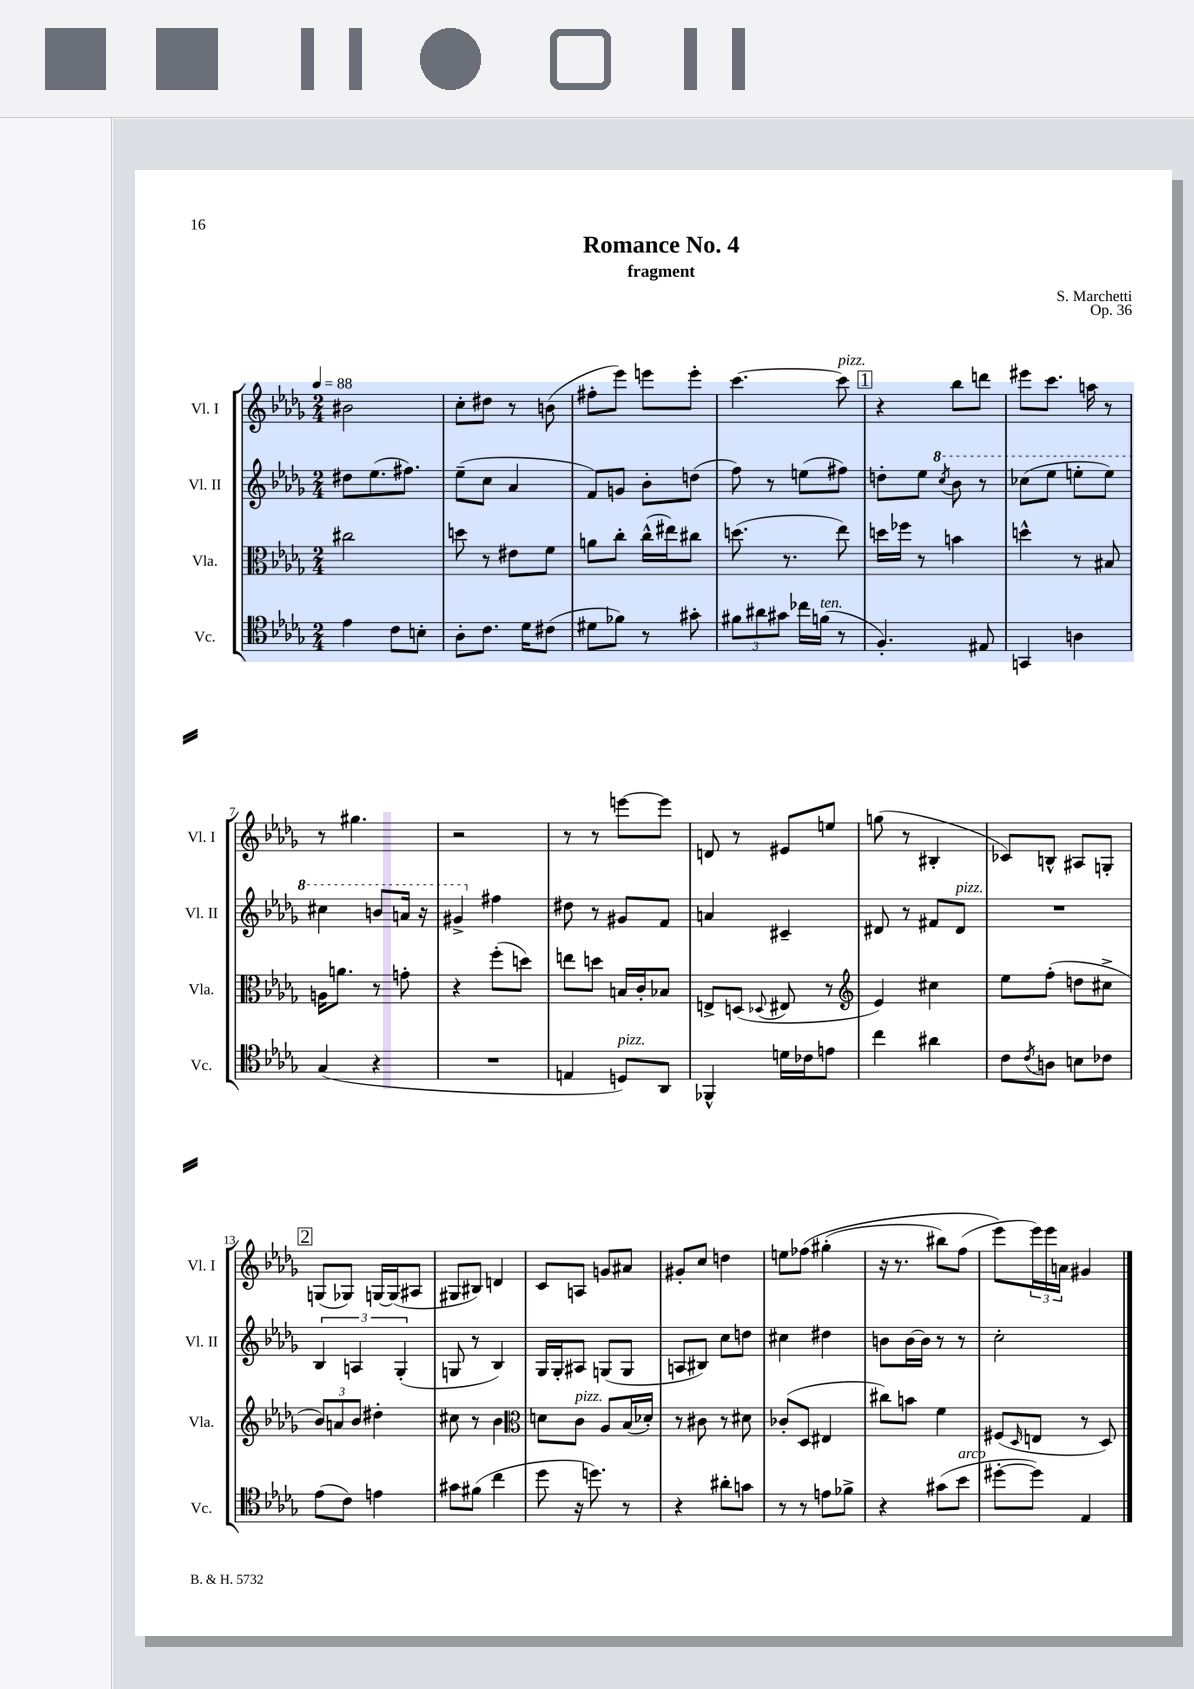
\header { title = "Romance No. 4" composer = "S. Marchetti" subtitle = "fragment" opus = "Op. 36" }
<<
\new StaffGroup <<
\new Staff = "s0" \with { instrumentName = "Vl. I" shortInstrumentName = "Vl. I" } {
    \clef treble \key des \major \numericTimeSignature \time 2/4 \tempo 4 = 88
    bis'2 |
    c''8-. dis''8 r8 b'8( |
    fis''8-. ees'''8) e'''8 e'''8-. |
    c'''4.~ c'''8^\markup { \italic "pizz." } |
    \mark \markup { \box "1" } r4 bes''8 d'''8 |
    eis'''8 c'''8. a''16 r8 |
    r8 gis''4. |
    r2 |
    r8 r8 e'''8~ e'''8 |
    d'8 r8 eis'8 e''8 |
    g''8( r8 bis4-. |
    ces'8) b8-^ ais8 g8-. |
    \mark \markup { \box "2" } g8( ges8) g16~ g16( ais8 |
    gis8 bis8) d'4 |
    c'8 a8 g'8 ais'8 |
    gis'8-. c''8 d''4 |
    e''8 fes''8\( gis''4-.( |
    r16 r8. bis''8) f''8( |
    ees'''8\) \tuplet 3/2 { ees'''16) ees'''16 a'16 } gis'4 \bar "|." |
}
\new Staff = "s1" \with { instrumentName = "Vl. II" shortInstrumentName = "Vl. II" } {
    \clef treble \key des \major \numericTimeSignature \time 2/4
    dis''8 ees''8.( fis''8.) |
    ees''8--( c''8 aes'4 |
    f'8) g'8 bes'8-. d''8( |
    f''8) r8 e''8( fis''8) |
    \mark \markup { \box "1" } d''8-. ees''8 \ottava #1 \acciaccatura { c'''8 } bes''8 r8 |
    ces'''8( ees'''8 e'''8-. e'''8) |
    cis'''4 b''8 a''16 r16 |
    gis''4-> \ottava #0 fis''4 |
    dis''8 r8 gis'8 f'8 |
    a'4 cis'4-- |
    dis'8 r8 fis'8 dis'8^\markup { \italic "pizz." } |
    R2 |
    \mark \markup { \box "2" } \tuplet 3/2 { bes4 a4 ges4-.( } |
    g8 r8 bes4) |
    ges16 ges16-. ais8 g8( g8 |
    a8 bis8) c''8 d''8 |
    cis''4 dis''4 |
    b'8 b'16~ b'16 r8 r8 |
    c''2-. \bar "|." |
}
\new Staff = "s2" \with { instrumentName = "Vla." shortInstrumentName = "Vla." } {
    \clef alto \key des \major \numericTimeSignature \time 2/4
    cis''2 |
    d''8 r8 eis'8 f'8 |
    a'8 c''8-. c''16-^( eis''16) cis''8 |
    d''8.( r8. ees''8) |
    \mark \markup { \box "1" } d''16 fes''16 r8 b'4 |
    d''4-^ r8 bis8 |
    a16 a'8. r8 g'8-. |
    r4 f''8-.( d''8) |
    e''8 d''8 b16 c'16-. bes8 |
    e8-> d8( \appoggiatura { des8 } eis8 r8 |
    \clef treble ees'4) cis''4 |
    ees''8 f''8-.( d''8 cis''8-> |
    \mark \markup { \box "2" } \tuplet 3/2 { bes'8) a'8 bes'8 } dis''4-. |
    cis''8 r8 bes'4 |
    \clef alto d'8 c'8^\markup { \italic "pizz." } aes8 bes16( des'16-.) |
    r8 cis'8 r8 dis'8 |
    ces'8-.( des8 eis4 |
    cis''8) b'8 f'4 |
    fis8( \grace { des16 } e8 r8 des8) \bar "|." |
}
\new Staff = "s3" \with { instrumentName = "Vc." shortInstrumentName = "Vc." } {
    \clef tenor \key des \major \numericTimeSignature \time 2/4
    ees'4 c'8 b8-. |
    aes8-. c'8. des'16 cis'8( |
    dis'8 fes'8) r8 gis'8-. |
    \tuplet 3/2 { fis'8 ais'8 gis'8 } ces''16 f'16^\markup { \italic "ten." }( r8 |
    \mark \markup { \box "1" } f4.-.) eis8 |
    g,4 a4 |
    ges4( r4 |
    R2 |
    e4 d8^\markup { \italic "pizz." }) aes,8 |
    fes,4-^ d'16 ces'16 e'8 |
    c''4 ais'4 |
    c'8 \acciaccatura { c'8 } a8 b8 ces'8 |
    \mark \markup { \box "2" } ees'8( c'8) e'4 |
    gis'8 fis'8( c''4 |
    des''8 r16 d''8.) r8 |
    r4 ais'8-. g'8 |
    r8 r8 e'8 fes'8-> |
    r4 gis'8( bes'8^\markup { \italic "arco" } |
    dis''8~-. dis''8) ees4 \bar "|." |
}
>>
>>
